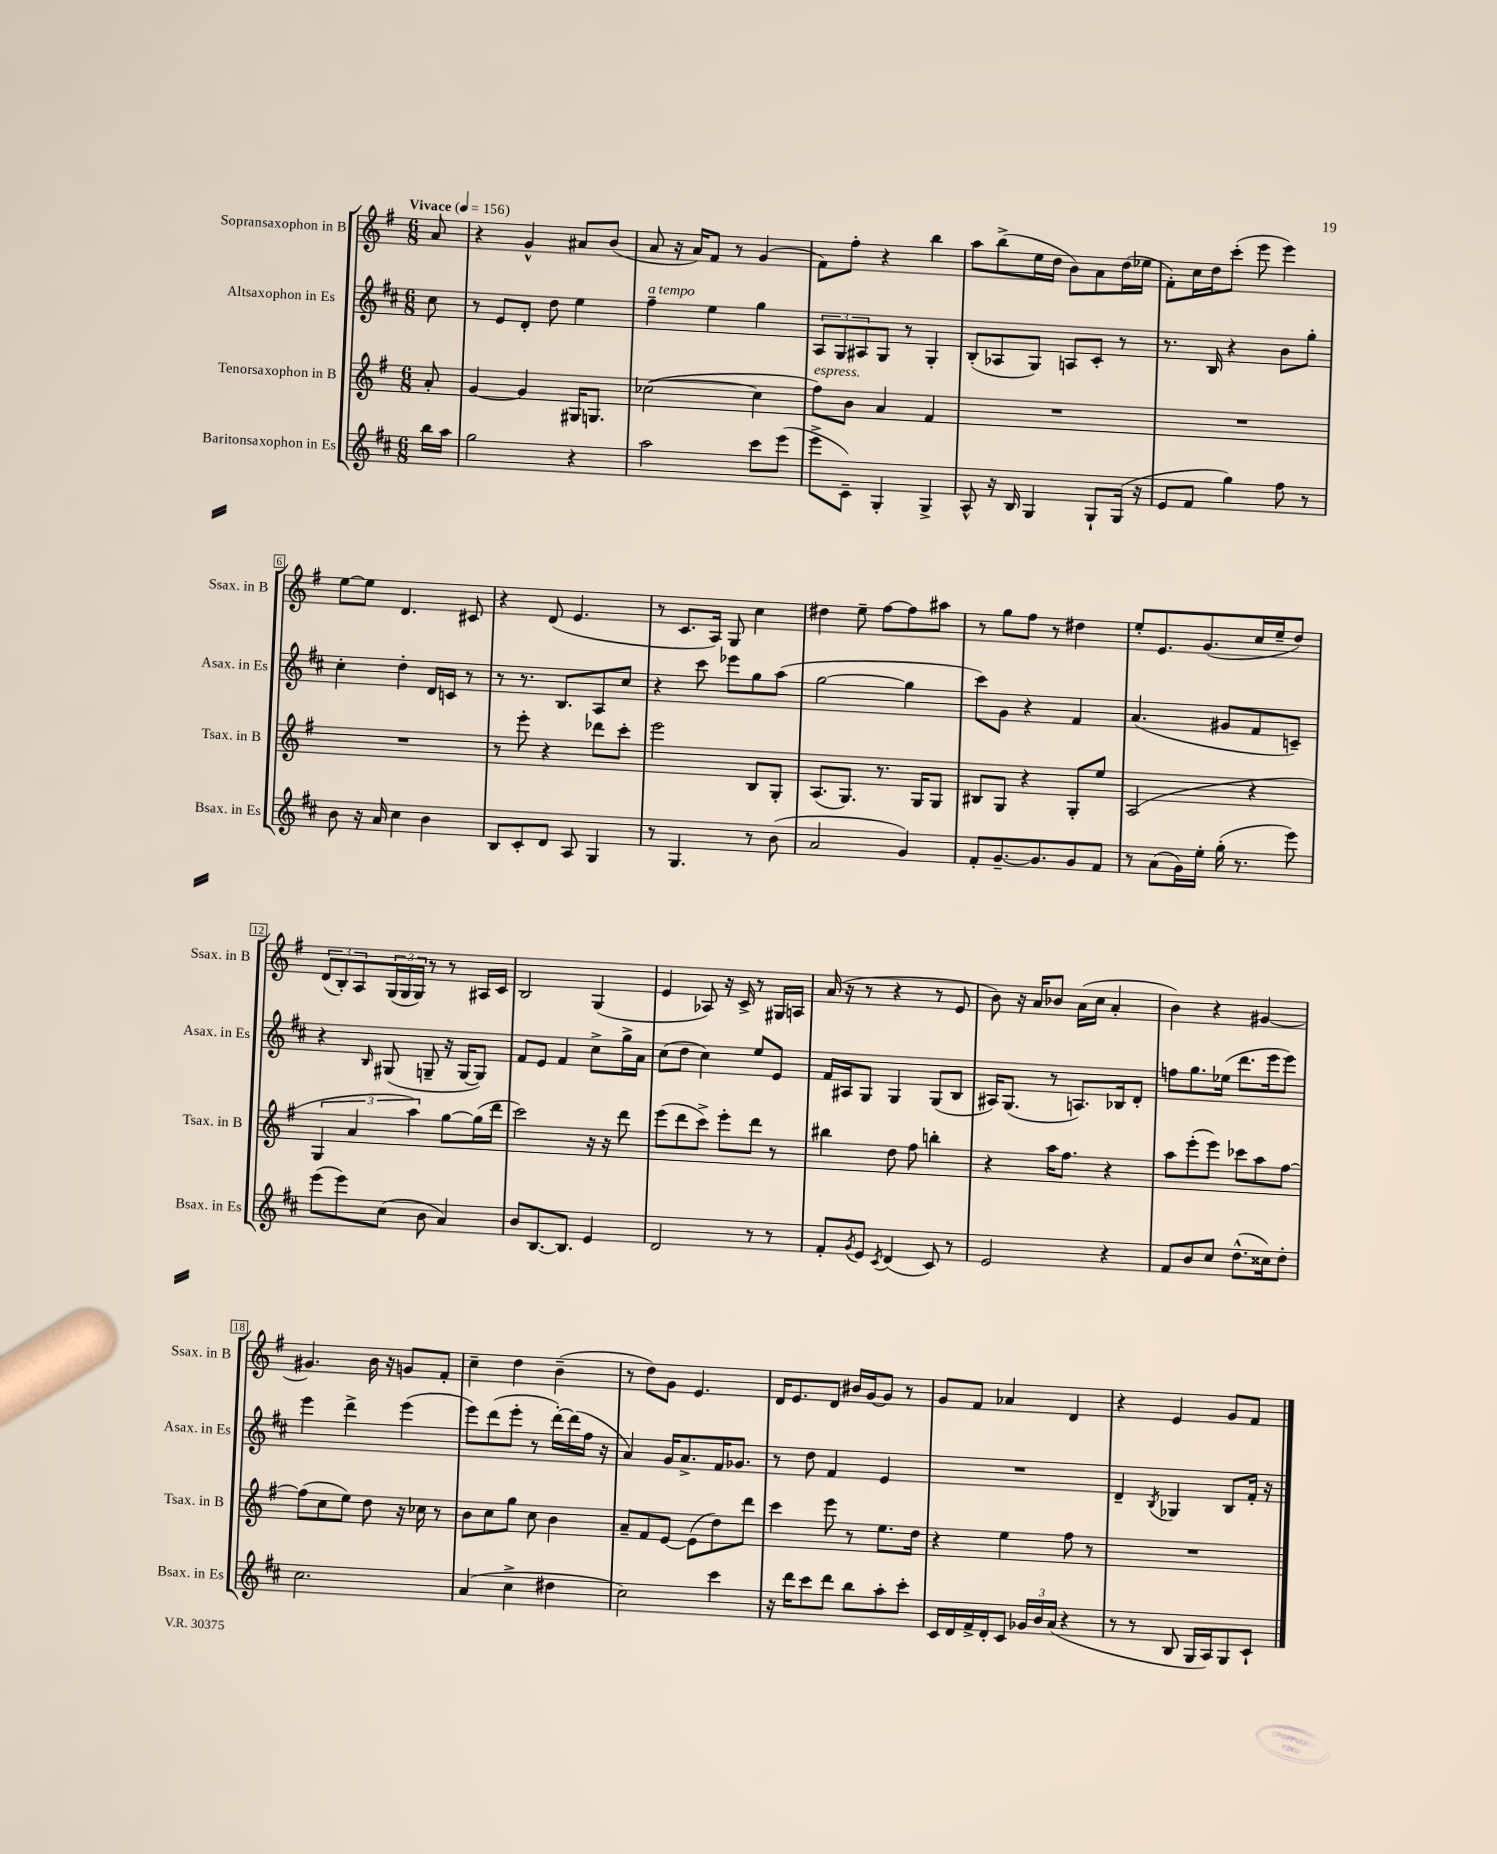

**kern	**kern	**kern	**kern
*part4	*part3	*part2	*part1
*staff4	*staff3	*staff2	*staff1
*I"Baritonsaxophon in Es	*I"Tenorsaxophon in B	*I"Altsaxophon in Es	*I"Sopransaxophon in B
*I'Bsax. in Es	*I'Tsax. in B	*I'Asax. in Es	*I'Ssax. in B
*clefG2	*clefG2	*clefG2	*clefG2
*k[f#c#]	*k[f#]	*k[f#c#]	*k[f#]
*M6/8	*M6/8	*M6/8	*M6/8
*MM156	*MM156	*MM156	*MM156
=	=	=	=
!	!	!	!LO:TX:a:B:t=Vivace
16bb\LL	8a'/	8cc#\	8a/
16aa\JJ	.	.	.
=1	=1	=1	=1
2gg\	[4g/	8r	4r
.	.	8e/L	.
.	4g/]	8d'/J	4g^^/
.	.	8dd\	.
4r	16G#X/KL	4ee\	8a#X/L
.	8.Gn/J	.	.
.	.	.	(8b/J
=2	=2	=2	=2
!	!	!LO:TX:a:i:t=a tempo	!
2aa\	([2cc-X\	4ff#~\	8a/
.	.	.	16r
.	.	.	16a/KL)
.	.	4ee\	8f#/J
.	.	.	8r
8ccc#\L	4cc-\]	4gg\	(4g/
(8eee\J	.	.	.
=3	=3	=3	=3
!	!LO:TX:a:i:t=espress.	!	!
8eee^\L	8ff#\L)	12A/L	8f#\L)
.	.	12G/	.
8c#~\J)	8b\J	.	8ff#'\J
.	.	12A#X/	.
4G'/	4a/	8G/J	4r
.	.	8r	.
4G^/	4f#/	4G'/	4bb\
=4	=4	=4	=4
8A^^/	2.r	(8B'/L	8aa\L
16r	.	8A-X/	(8bb^\
16B/	.	.	.
4G/	.	8G/J)	16ee\L
.	.	.	16dd\JJ
.	.	8An/L	8b\L)
8G`/L	.	8c#'/J	8a\
(16G/Jk	.	8r	(16dd\L
16r	.	.	16ee-X\JJ
=5	=5	=5	=5
8e/L	2.r	8.r	8f#'\L)
8f#/J	.	.	16cc\L
.	.	16B/	16dd\J
4gg\)	.	4r	(8ccc'\J
.	.	.	8eee\
8ff#\	.	8b\L	4eee\)
8r	.	8gg'\J	.
!!LO:LB:g=z
=6	=6	=6	=6
8b\	2.r	4cc#'\	[8ee\L
16r	.	.	8ee\J]
16a/	.	.	.
4cc#\	.	4dd'\	4.d/
4b\	.	16d/LL	.
.	.	16cn/JJ	.
.	.	8r	8c#X/
=7	=7	=7	=7
8B/L	8r	8r	4r
8c#'/	8eee'\	8.r	.
8d/J	4r	.	(8d/
.	.	8.B/L	.
8A/	.	.	4.e/
4G/	8ddd-X\L	8A/	.
.	8ccc'\J	8cc#/J	.
=8	=8	=8	=8
8r	2eee\	4r	8r
4.G/	.	.	8.c/L
.	.	8ccc#\	.
.	.	.	16A/Jk)
.	.	8eee-X\L	8G/
8r	8B/L	8gg\	4cc\
(8b\	8G'/J	(8aa\J	.
=9	=9	=9	=9
2a/	(8.A/L	[2gg\	4dd#X\
.	8.G/J)	.	.
.	.	.	8ee~\
.	8.r	.	[8ff#\L
4g/)	.	4gg\]	8ff#\]
.	16G/KL	.	.
.	8G/J	.	8aa#X\J
=10	=10	=10	=10
8f#'/L	8B#X/L	8ccc#\L)	8r
[8.g~/	8G/J	8g\J	8gg\L
.	4r	4r	8ff#\J
8.g/]	.	.	.
.	.	.	8r
8g/	8G'/L	4f#/	4dd#X\
8f#/J	8ee/J	.	.
=11	=11	=11	=11
8r	(2A/	(4.a/	8ee'/L
(8a\L	.	.	8.e/
16g\L)	.	.	.
16ee'\JJ	.	.	(8.g/
(16gg'\	.	8g#X/L	.
8.r	.	.	.
.	4r	8f#/	16cc/L
.	.	.	16ee~/J
8eee\)	.	8cn~/J)	8dd/J)
!!LO:LB:g=z
=12	=12	=12	=12
(8eee\L	6G/	4r	(12d/L
.	.	.	12B'/)
8eee\)	.	.	.
.	6a/	.	12A/
.	.	16qqB/	.
(8cc#\J	.	(8G#X/	(24G/L
.	.	.	24G/
.	6aa\)	.	24G/JJ)
8b\	.	8Gn~/	8r
4a/)	[8gg\L	16r	8r
.	.	[16G/KL	.
.	(16gg\L]	8G/J])	16A#X/LL
.	16ddd\JJ	.	16c/JJ
=13	=13	=13	=13
8b/L	2ccc\)	8f#/L	2B/
[8.B/	.	8e/J	.
.	.	4f#/	.
8.B/J]	.	.	.
4e/	16r	8cc#^\L	(4G/
.	16r	.	.
.	8ddd\	16gg^\L	.
.	.	16a\JJ	.
=14	=14	=14	=14
2d/	(8eee\L	(8cc#\L	4e/
.	8ddd\	8dd\J	.
.	8ccc^\J)	4cc#\)	8A-X/)
.	8eee'\L	.	16r
.	.	.	16c^/
8r	8ddd\J	8ee/L	8r
8r	8r	8e/J	16G#X/LL
.	.	.	16An/JJ
=15	=15	=15	=15
8f#'/L	4bb#X\	16f#/LL	(16a/
.	.	16A#X/J	16r
8qg/	.	.	.
8e/J	.	8G/J	8r
8qc#/	.	.	.
(4d/	8dd\	4G/	4r
.	8ff#\	.	.
8c#/)	4bbn'\	(8G/L	8r
8r	.	8B/J	8e/
=16	=16	=16	=16
2e/	4r	16A#X/KL)	8b\)
.	.	(8.G/J	.
.	.	.	16r
.	.	.	16a/KL
.	16aa\KL	8r	8b-X/J
.	8.ff#\J	.	.
.	.	8.An/L)	(16a\LL
.	.	.	16cc\JJ
4r	4r	.	4a'/
.	.	16B-X/k	.
.	.	8d'/J	.
=17	=17	=17	=17
8f#/L	8aa\L	8ffn\L	4b\)
8b/	(8eee'\	8.gg\	.
8cc#/J	8eee\J)	.	4r
.	.	(16ee-X\Jk	.
(8.dd^^\L	8ccc-X\L	8.ddd\L	.
.	8aa\	.	[4g#X/
16cc##X\k)	.	16eee\k	.
8dd'\J	[8ff#\J	8eee\J)	.
!!LO:LB:g=z
=18	=18	=18	=18
2.cc#\	(8ff#\L]	4eee\	4.g#X/]
.	8cc\	.	.
.	8ee\J)	4ddd^\	.
.	8dd\	.	16b\
.	.	.	16r
.	16r	(4eee\	8gn/L
.	16cc-X\	.	.
.	8r	.	8f#'/J
=19	=19	=19	=19
(4a/	8b\L	8eee\L)	4cc~\
.	8cc\	(8ddd\	.
4cc#^\	8gg\J	8eee'\J	4dd\
.	8cc\	8r	.
4dd#X\	4b\	[16ddd'\LL)	(4b~\
.	.	(16ddd\]	.
.	.	16ff#\JJ	.
.	.	16r	.
=20	=20	=20	=20
2cc#\)	8a~/L	4a/)	8r
.	8f#/	.	8dd\L)
.	[8e/J	16g/KL	8g\J
.	.	8.a^/	.
.	(8e\L]	.	4.e/
4ccc#\	8dd\)	16f#/K	.
.	.	8.g-X/J	.
.	8ddd\J	.	.
=21	=21	=21	=21
16r	4ccc\	8r	16d/KL
16ddd\KL	.	.	8.e/
8ccc#\	.	8dd\	.
8ddd\J	8eee\	4f#/	8d/J
8bb\L	8r	.	16b#X/LL
.	.	.	[16g/J
8aa'\	8.ee\L	4e/	8g/J]
8ccc#'\J	.	.	8r
.	16dd\Jk	.	.
=22	=22	=22	=22
16c#/LL	4r	2.r	8g/L
16d/	.	.	.
16f#^/	.	.	8f#/J
16d'/J	.	.	.
8c#/J	4ee\	.	4a-X/
24g-X/LL	.	.	.
24b/	.	.	.
(24a/JJ	.	.	.
4r	8ff#\	.	4d/
.	8r	.	.
=23	=23	=23	=23
8r	2.r	4d~/	4r
8r	.	.	.
.	.	8qB/	.
8B/	.	4G-X/	4e/
16G/LL	.	.	.
16A/J)	.	.	.
8G/	.	8B/L	8g/L
8c#`/J	.	16f#'/Jk	8f#/J
.	.	16r	.
==	==	==	==
*-	*-	*-	*-
